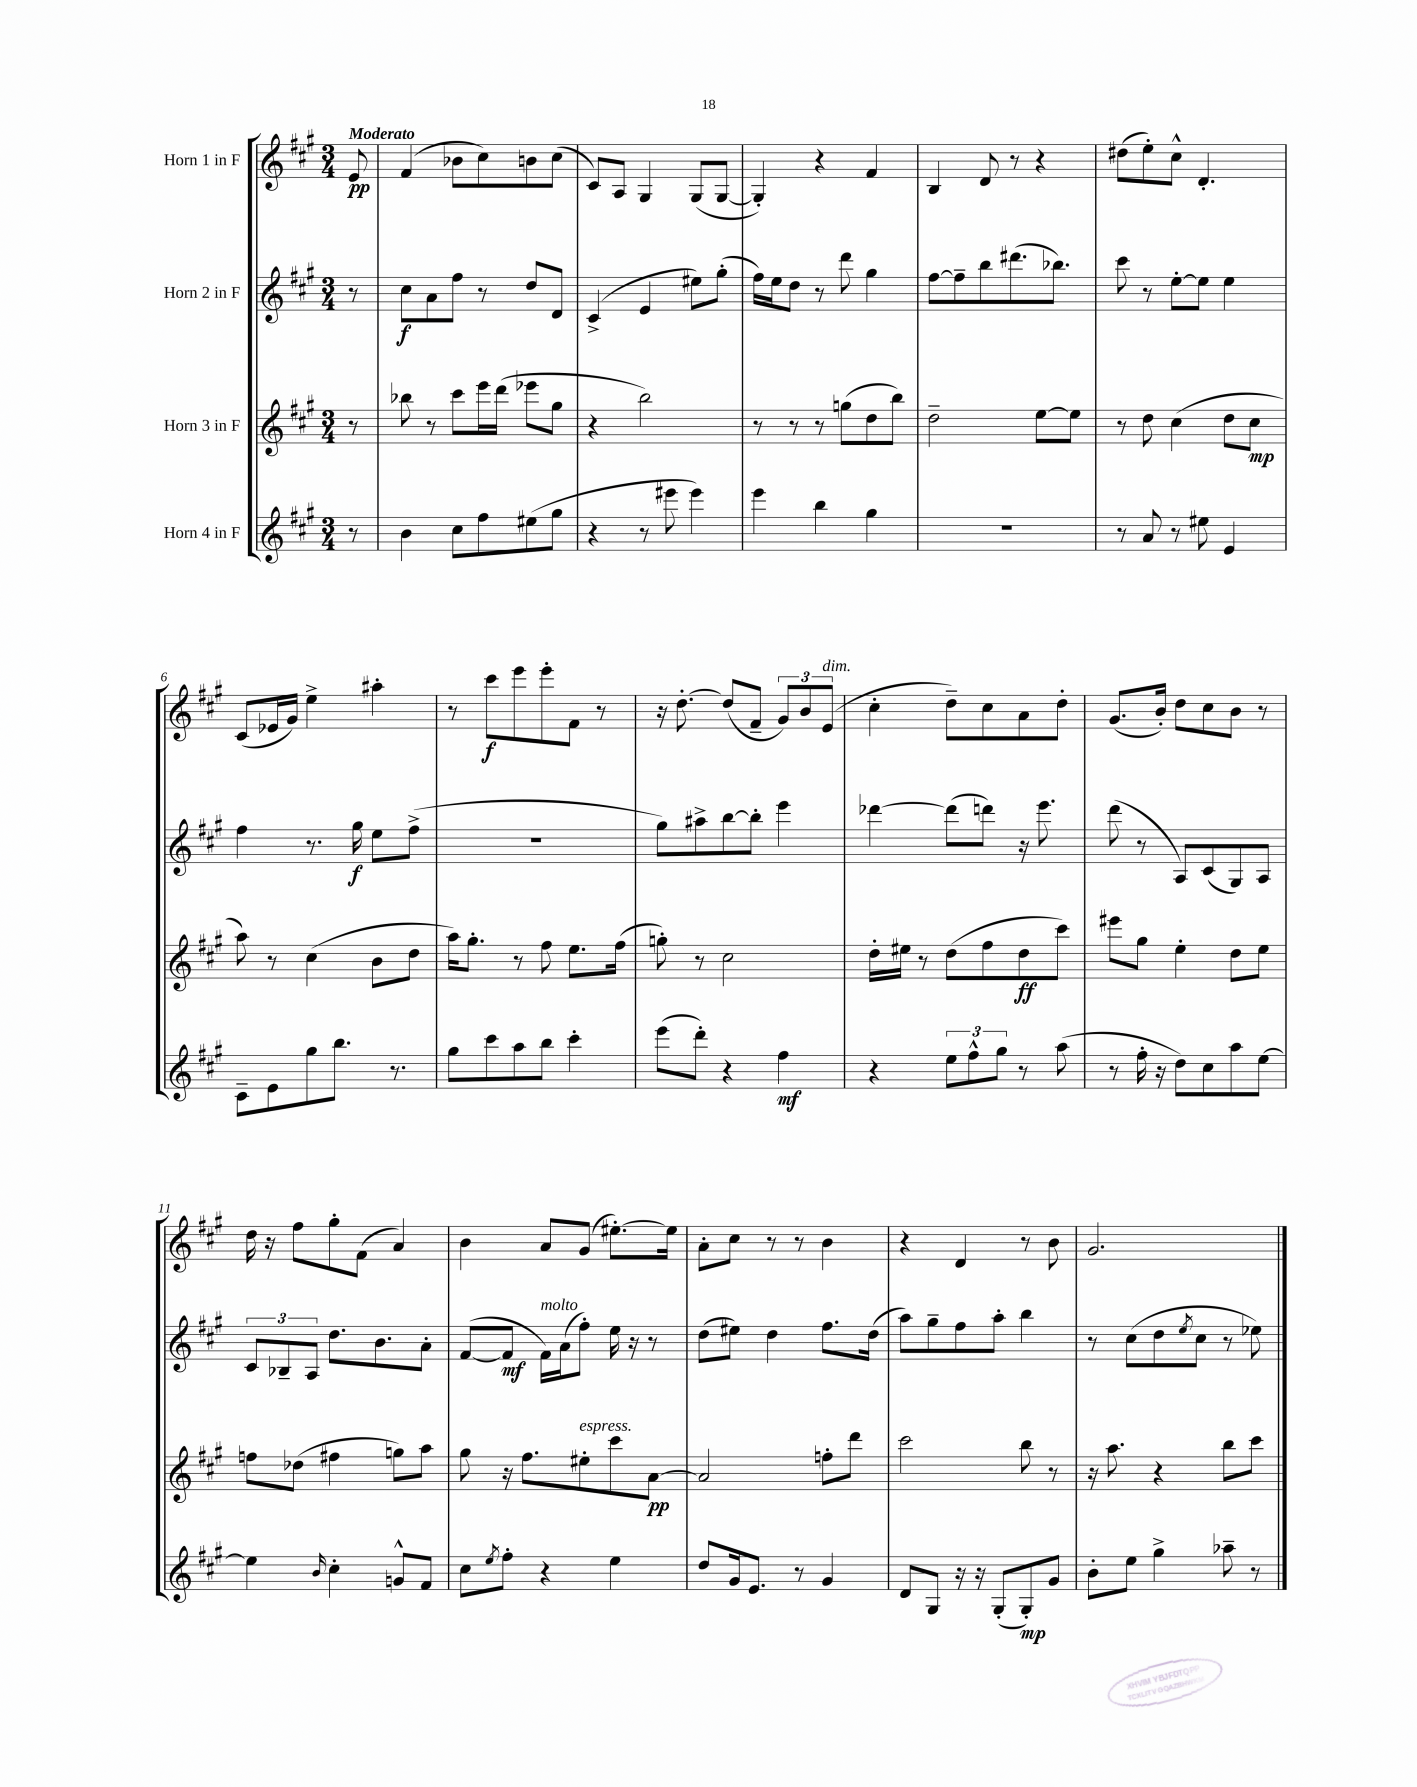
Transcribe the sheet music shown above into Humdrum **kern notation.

**kern	**dynam	**kern	**dynam	**kern	**dynam	**kern	**dynam
*part4	*part4	*part3	*part3	*part2	*part2	*part1	*part1
*staff4	*staff4	*staff3	*staff3	*staff2	*staff2	*staff1	*staff1
*I"Horn 4 in F	*	*I"Horn 3 in F	*	*I"Horn 2 in F	*	*I"Horn 1 in F	*
*clefG2	*	*clefG2	*	*clefG2	*	*clefG2	*
*k[f#c#g#]	*	*k[f#c#g#]	*	*k[f#c#g#]	*	*k[f#c#g#]	*
*M3/4	*	*M3/4	*	*M3/4	*	*M3/4	*
=	=	=	=	=	=	=	=
!	!	!	!	!	!	!LO:TX:a:B:t=Moderato	!
8r	.	8r	.	8r	.	8e/	pp
=1	=1	=1	=1	=1	=1	=1	=1
4b\	.	8bb-X\	.	8cc#\L	f	(4f#/	.
.	.	8r	.	8a\	.	.	.
8cc#\L	.	8ccc#\L	.	8ff#\J	.	8b-X\L	.
8ff#\	.	16eee\L	.	8r	.	8cc#\)	.
.	.	(16ddd\JJ	.	.	.	.	.
(8ee#X\	.	8eee-X\L	.	8dd/L	.	8bn\	.
8gg#\J	.	8gg#\J	.	8d/J	.	(8cc#\J	.
=2	=2	=2	=2	=2	=2	=2	=2
4r	.	4r	.	(4c#^/	.	8c#/L)	.
.	.	.	.	.	.	8A/J	.
8r	.	2bb\)	.	4e/	.	4G#/	.
8eee#X\	.	.	.	.	.	.	.
4eee#\)	.	.	.	8ee#X\L)	.	(8G#/L	.
.	.	.	.	(8gg#'\J	.	[8G#/J	.
=3	=3	=3	=3	=3	=3	=3	=3
4eee\	.	8r	.	16ff#\LL)	.	4G#'/])	.
.	.	.	.	16ee\J	.	.	.
.	.	8r	.	8dd\J	.	.	.
4bb\	.	8r	.	8r	.	4r	.
.	.	(8ggn\L	.	8ddd\	.	.	.
4gg#\	.	8dd\	.	4gg#\	.	4f#/	.
.	.	8bb\J)	.	.	.	.	.
=4	=4	=4	=4	=4	=4	=4	=4
2.r	.	2dd~\	.	[8ff#\L	.	4B/	.
.	.	.	.	8ff#~\]	.	.	.
.	.	.	.	8bb\	.	8d/	.
.	.	.	.	(8.ddd#X\	.	8r	.
.	.	[8ee\L	.	.	.	4r	.
.	.	.	.	8.bb-X\J)	.	.	.
.	.	8ee\J]	.	.	.	.	.
=5	=5	=5	=5	=5	=5	=5	=5
8r	.	8r	.	8ccc#\	.	(8dd#X\L	.
8a/	.	8dd\	.	8r	.	8ee'\)	.
8r	.	(4cc#\	.	[8ee'\L	.	8cc#^^\J	.
8ee#X\	.	.	.	8ee\J]	.	4.d'/	.
4e/	.	8dd\L	.	4ee\	.	.	.
.	.	8cc#\J	mp	.	.	.	.
!!LO:LB:g=z
=6	=6	=6	=6	=6	=6	=6	=6
8c#~\L	.	8aa\)	.	4ff#\	.	(8c#/L	.
8e\	.	8r	.	.	.	16e-X/L	.
.	.	.	.	.	.	16g#/JJ)	.
8gg#\	.	(4cc#\	.	8.r	.	4ee^\	.
8.bb\J	.	.	.	.	.	.	.
.	.	.	.	16gg#\	f	.	.
.	.	8b\L	.	8ee\L	.	4aa#X'\	.
8.r	.	.	.	.	.	.	.
.	.	8dd\J	.	(8ff#^\J	.	.	.
=7	=7	=7	=7	=7	=7	=7	=7
8gg#\L	.	16aa\KL)	.	2.r	.	8r	.
.	.	8.gg#'\J	.	.	.	.	.
8ccc#\	.	.	.	.	.	8ccc#\L	f
8aa\	.	8r	.	.	.	8eee\	.
8bb\J	.	8ff#\	.	.	.	8eee'\	.
4ccc#'\	.	8.ee\L	.	.	.	8f#\J	.
.	.	.	.	.	.	8r	.
.	.	(16ff#\Jk	.	.	.	.	.
=8	=8	=8	=8	=8	=8	=8	=8
(8eee\L	.	8ggn'\)	.	8gg#\L)	.	16r	.
.	.	.	.	.	.	[8.dd'\	.
8ddd'\J)	.	8r	.	8aa#X^\	.	.	.
4r	.	2cc#\	.	[8bb\	.	(8dd/L]	.
.	.	.	.	8bb'\J]	.	8f#~/J	.
4ff#\	mf	.	.	4eee\	.	12g#/L)	.
.	.	.	.	.	.	12b/	.
!	!	!	!	!	!	!LO:TX:a:i:t=dim.	!
.	.	.	.	.	.	(12e/J	.
=9	=9	=9	=9	=9	=9	=9	=9
4r	.	16dd'\LL	.	[4ddd-X\	.	4cc#'\	.
.	.	16ee#X\JJ	.	.	.	.	.
.	.	8r	.	.	.	.	.
12ee\L	.	(8dd\L	.	(8ddd-\L]	.	8dd~\L)	.
12ff#^^\	.	.	.	.	.	.	.
.	.	8ff#\	.	8dddn\J)	.	8cc#\	.
12gg#\J	.	.	.	.	.	.	.
8r	.	8dd\	ff	16r	.	8a\	.
.	.	.	.	8.eee\	.	.	.
(8aa\	.	8ccc#\J)	.	.	.	8dd'\J	.
=10	=10	=10	=10	=10	=10	=10	=10
8r	.	8eee#X\L	.	(8ddd\	.	(8.g#/L	.
16ff#'\	.	8gg#\J	.	8r	.	.	.
16r	.	.	.	.	.	16b'/Jk)	.
8dd\L)	.	4ee'\	.	8A/L)	.	8dd\L	.
8cc#\	.	.	.	(8c#/	.	8cc#\	.
8aa\	.	8dd\L	.	8G#/)	.	8b\J	.
[8ee\J	.	8ee\J	.	8A/J	.	8r	.
!!LO:LB:g=z
=11	=11	=11	=11	=11	=11	=11	=11
4ee\]	.	8ffn\L	.	12c#/L	.	16dd\	.
.	.	.	.	.	.	16r	.
.	.	.	.	12B-X~/	.	.	.
.	.	(8dd-X\J	.	.	.	8ff#\L	.
.	.	.	.	12A/J	.	.	.
16qqb/	.	.	.	.	.	.	.
4cc#'\	.	4ff#X\	.	8.dd\L	.	8gg#'\	.
.	.	.	.	.	.	(8f#\J	.
.	.	.	.	8.b\	.	.	.
8gn^^/L	.	8ggn\L)	.	.	.	4a/)	.
8f#/J	.	8aa\J	.	8a'\J	.	.	.
=12	=12	=12	=12	=12	=12	=12	=12
8cc#\L	.	8gg#\	.	([8f#/L	.	4b\	.
8qee/	.	.	.	.	.	.	.
8ff#'\J	.	16r	.	8f#/J]	mf	.	.
.	.	8.ff#\L	.	.	.	.	.
!	!	!	!	!LO:TX:a:i:t=molto	!	!	!
4r	.	.	.	16f#\LL)	.	8a/L	.
.	.	.	.	(16a\J	.	.	.
!	!	!LO:TX:a:i:t=espress.	!	!	!	!	!
.	.	8ee#X'\	.	8ff#'\J)	.	(8g#/J	.
4ee\	.	8ccc#\	.	16ee\	.	[8.ee#X'\L)	.
.	.	.	.	16r	.	.	.
.	.	[8a\J	pp	8r	.	.	.
.	.	.	.	.	.	16ee#\Jk]	.
=13	=13	=13	=13	=13	=13	=13	=13
8dd/L	.	2a/]	.	(8dd\L	.	8a'\L	.
16g#/k	.	.	.	8ee#X\J)	.	8cc#\J	.
8.e/J	.	.	.	.	.	.	.
.	.	.	.	4dd\	.	8r	.
8r	.	.	.	.	.	8r	.
4g#/	.	8ffn'\L	.	8.ff#\L	.	4b\	.
.	.	8ddd\J	.	.	.	.	.
.	.	.	.	(16dd\Jk	.	.	.
=14	=14	=14	=14	=14	=14	=14	=14
8d/L	.	2ccc#\	.	8aa\L)	.	4r	.
8G#/J	.	.	.	8gg#~\	.	.	.
16r	.	.	.	8ff#\	.	4d/	.
16r	.	.	.	.	.	.	.
(8G#'/L	.	.	.	8aa'\J	.	.	.
8G#'/)	mp	8bb\	.	4bb\	.	8r	.
8g#/J	.	8r	.	.	.	8b\	.
=15	=15	=15	=15	=15	=15	=15	=15
8b'\L	.	16r	.	8r	.	2.g#/	.
.	.	8.aa\	.	.	.	.	.
8ee\J	.	.	.	(8cc#\L	.	.	.
4gg#^\	.	4r	.	8dd\	.	.	.
.	.	.	.	8qee/	.	.	.
.	.	.	.	8cc#\J	.	.	.
8aa-X~\	.	8bb\L	.	8r	.	.	.
8r	.	8ccc#\J	.	8ee-X\)	.	.	.
==	==	==	==	==	==	==	==
*-	*-	*-	*-	*-	*-	*-	*-
